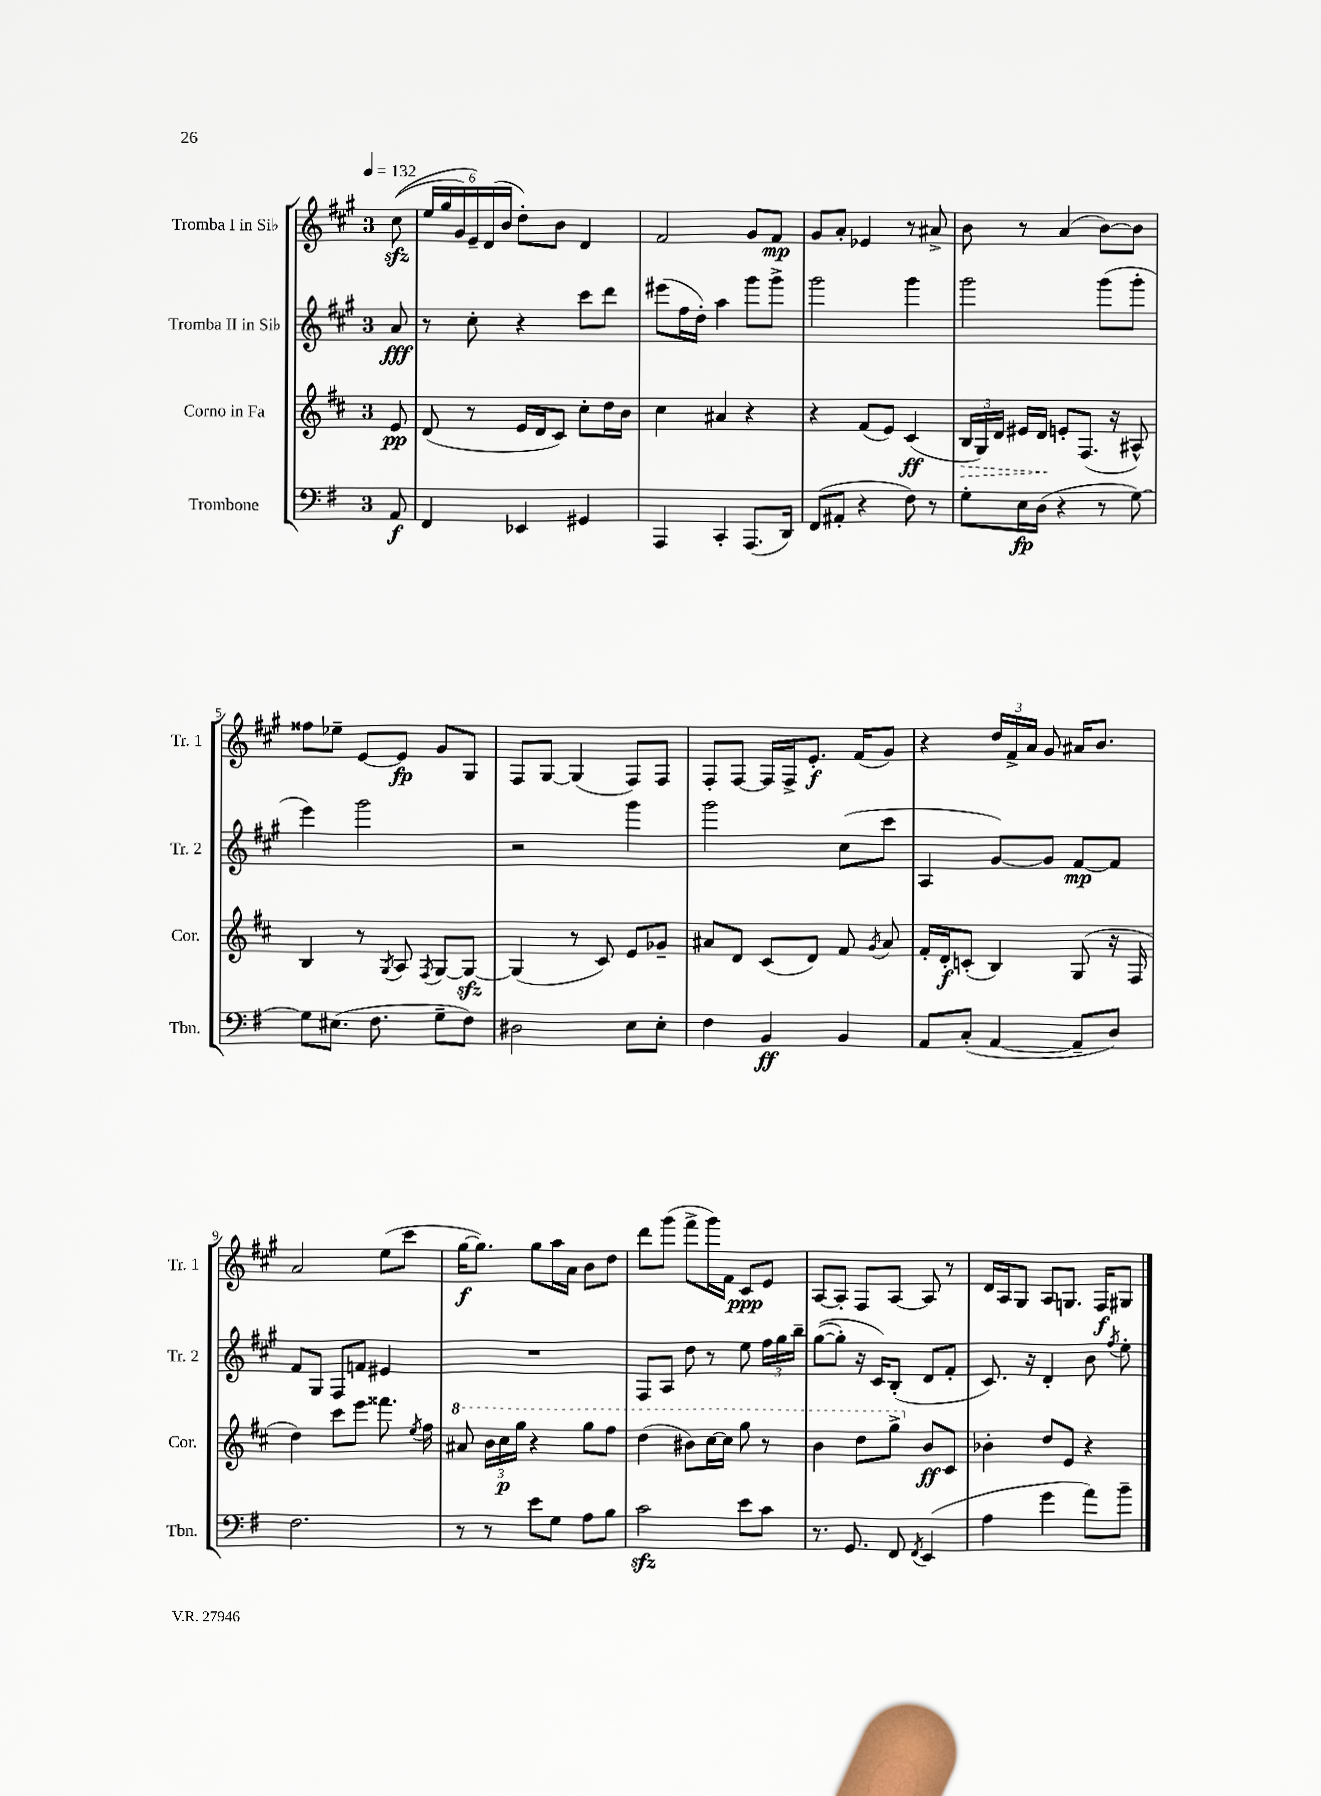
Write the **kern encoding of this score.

**kern	**dynam	**kern	**dynam	**kern	**dynam	**kern	**dynam
*part4	*part4	*part3	*part3	*part2	*part2	*part1	*part1
*staff4	*staff4	*staff3	*staff3	*staff2	*staff2	*staff1	*staff1
*I"Trombone	*	*I"Corno in Fa	*	*I"Tromba II in Si♭	*	*I"Tromba I in Si♭	*
*I'Tbn.	*	*I'Cor.	*	*I'Tr. 2	*	*I'Tr. 1	*
*clefF4	*	*clefG2	*	*clefG2	*	*clefG2	*
*k[f#]	*	*k[f#c#]	*	*k[f#c#g#]	*	*k[f#c#g#]	*
*M3/4	*	*M3/4	*	*M3/4	*	*M3/4	*
*MM132	*	*MM132	*	*MM132	*	*MM132	*
=	=	=	=	=	=	=	=
8AA/	f	8e/	pp	8a/	fff	((8cc#zz\	.
=1	=1	=1	=1	=1	=1	=1	=1
4FF#/	.	(8d/	.	8r	.	24ee/LL	.
.	.	.	.	.	.	24gg#/	.
.	.	.	.	.	.	24g#/)	.
.	.	8r	.	8cc#'\	.	24e~/)	.
.	.	.	.	.	.	(24d/	.
.	.	.	.	.	.	24b/JJ	.
4EE-X/	.	16e/LL	.	4r	.	8dd'\L)	.
.	.	16d/J	.	.	.	.	.
.	.	8c#/J)	.	.	.	8b\J	.
4GG#X/	.	8cc#'\L	.	8ccc#\L	.	4d/	.
.	.	16dd\L	.	8ddd\J	.	.	.
.	.	16b\JJ	.	.	.	.	.
=2	=2	=2	=2	=2	=2	=2	=2
4AAA/	.	4cc#\	.	(8eee#X\L	.	2f#/	.
.	.	.	.	16ff#\L	.	.	.
.	.	.	.	16dd'\JJ)	.	.	.
4CC'/	.	4a#X/	.	4aa\	.	.	.
(8.AAA/L	.	4r	.	8ggg#\L	.	8g#/L	.
.	.	.	.	8ggg#^\J	.	8f#/J	mp
16DD/Jk)	.	.	.	.	.	.	.
=3	=3	=3	=3	=3	=3	=3	=3
(8FF#/L	.	4r	.	2ggg#\	.	8g#/L	.
8AA#X'/J	.	.	.	.	.	8a'/J	.
4r	.	(8f#/L	.	.	.	4e-X/	.
.	.	8e/J)	.	.	.	.	.
8F#\)	.	(4c#/	ff	4ggg#\	.	8r	.
8r	.	.	.	.	.	8a#X^/	.
=4	=4	=4	=4	=4	=4	=4	=4
!	!	!	!LO:HP:b	!	!	!	!
8G'\L	.	24B/LL	>	2ggg#\	.	8b\	.
.	.	24G/)	.	.	.	.	.
.	.	24d/JJ	.	.	.	.	.
16E\L	fp	16e#X/LL	.	.	.	8r	.
(16D\JJ	.	16d/JJ	.	.	.	.	.
4r	.	8en'/L	]	.	.	(4a/	.
.	.	(8.F#/J	.	.	.	.	.
8r	.	.	.	(8ggg#\L	.	[8b\L)	.
.	.	16r	.	.	.	.	.
[8G\)	.	8A#X^^/)	.	8ggg#'\J	.	8b\J]	.
!!LO:LB:g=z
=5	=5	=5	=5	=5	=5	=5	=5
8G\L]	.	4B/	.	4eee\)	.	8ff##X\L	.
(8.E#X\J	.	.	.	.	.	8ee-X~\J	.
.	.	8r	.	2ggg#\	.	[8e/L	.
8.F#\	.	.	.	.	.	.	.
.	.	8qG/	.	.	.	.	.
.	.	8A/	.	.	.	8e/J]	fp
.	.	8qF#/	.	.	.	.	.
8G~\L	.	[8G/L	.	.	.	8g#/L	.
8F#\J)	.	8Gzz/J_	.	.	.	8G#/J	.
=6	=6	=6	=6	=6	=6	=6	=6
2D#X\	.	(4G/]	.	2r	.	8F#/L	.
.	.	.	.	.	.	[8G#/J	.
.	.	8r	.	.	.	(4G#/]	.
.	.	8c#/)	.	.	.	.	.
8E\L	.	8e/L	.	4ggg#\	.	8F#/L)	.
8E'\J	.	8g-X~/J	.	.	.	8F#/J	.
=7	=7	=7	=7	=7	=7	=7	=7
4F#\	.	8a#X/L	.	2ggg#\	.	8F#'/L	.
.	.	8d/J	.	.	.	[8F#/J	.
4BB/	ff	(8c#/L	.	.	.	16F#/LL]	.
.	.	.	.	.	.	16F#^/J	.
.	.	8d/J)	.	.	.	8.e'/J	f
4BB/	.	8f#/	.	(8cc#\L	.	.	.
.	.	.	.	.	.	(16f#/KL	.
.	.	8qg/	.	.	.	.	.
.	.	8a#/	.	8ccc#\J	.	8g#/J)	.
=8	=8	=8	=8	=8	=8	=8	=8
8AA/L	.	16f#'/LL	.	4A/	.	4r	.
.	.	16d'/J	f	.	.	.	.
(8C'/J	.	(8cn'/J	.	.	.	.	.
[4AA/	.	4B/)	.	[8g#/L)	.	24dd/LL	.
.	.	.	.	.	.	24f#^/	.
.	.	.	.	.	.	24a/JJ	.
.	.	.	.	8g#/J]	.	8g#/	.
8AA~/L]	.	(8G/	.	[8f#/L	mp	16a#X/KL	.
.	.	.	.	.	.	8.b/J	.
8D/J)	.	16r	.	8f#/J]	.	.	.
.	.	16F#/	.	.	.	.	.
!!LO:LB:g=z
=9	=9	=9	=9	=9	=9	=9	=9
2.F#\	.	4dd\)	.	8f#/L	.	2a/	.
.	.	.	.	8G#/J	.	.	.
.	.	8ccc#\L	.	8F#/L	.	.	.
.	.	8eee\J	.	8fn/J	.	.	.
.	.	8.fff##X\	.	4e#X/	.	(8ee\L	.
.	.	.	.	.	.	8ccc#\J	.
.	.	8qee/	.	.	.	.	.
.	.	16ff#\	.	.	.	.	.
=10	=10	=10	=10	=10	=10	=10	=10
*	*	*8va	*	*	*	*	*
8r	.	8aa#X/	.	2.r	.	[16gg#\KL	f
.	.	.	.	.	.	8.gg#\J])	.
8r	.	24bb\LL	.	.	.	.	.
.	.	24ccc#\	p	.	.	.	.
.	.	24ggg\JJ	.	.	.	.	.
8e\L	.	4r	.	.	.	8gg#\L	.
8G\J	.	.	.	.	.	16aa\L	.
.	.	.	.	.	.	16a\JJ	.
8A\L	.	8ggg\L	.	.	.	8b\L	.
8B\J	.	8fff#\J	.	.	.	8dd\J	.
=11	=11	=11	=11	=11	=11	=11	=11
2czz\	.	(4ddd\	.	8F#/L	.	8ddd\L	.
.	.	.	.	8A/J	.	(8ggg#\J	.
.	.	8bb#X\L)	.	8dd\	.	8fff#^\L	.
.	.	[16ccc#\L	.	8r	.	16ggg#\L)	.
.	.	16ccc#\JJ]	.	.	.	16f#\JJ	.
8e\L	.	8ggg\	.	8ee\	.	8c#/L	ppp
8c\J	.	8r	.	24ff#\LL	.	8e/J	.
.	.	.	.	24gg#\	.	.	.
.	.	.	.	24bb~\JJ	.	.	.
=12	=12	=12	=12	=12	=12	=12	=12
8.r	.	4bb\	.	(([8gg#\L	.	[8A/L	.
.	.	.	.	8gg#'\J])	.	8A'/J]	.
8.GG/	.	.	.	.	.	.	.
.	.	8ddd\L	.	16r	.	8F#/L	.
.	.	.	.	16c#/KL)	.	.	.
8FF#/	.	8ggg^\J	.	(8B'/J	.	[8A/J	.
8qFF#/	.	.	.	.	.	.	.
*	*	*X8va	*	*	*	*	*
(4EE/	.	8b/L	ff	8d/L	.	8A/]	.
.	.	8c#/J	.	8f#'/J	.	8r	.
=13	=13	=13	=13	=13	=13	=13	=13
4A\	.	4b-X'\	.	8.c#/)	.	16d/LL	.
.	.	.	.	.	.	16A/J	.
.	.	.	.	.	.	8G#/J	.
.	.	.	.	16r	.	.	.
4g\	.	8dd/L	.	4d'/	.	8A/L	.
.	.	8e/J	.	.	.	8.Gn/J	.
8a\L)	.	4r	.	8b\	.	.	.
.	.	.	.	.	.	16F#/KL	f
.	.	.	.	8qff#/	.	.	.
8b~\J	.	.	.	8ee'\	.	8G#X/J	.
==	==	==	==	==	==	==	==
*-	*-	*-	*-	*-	*-	*-	*-
